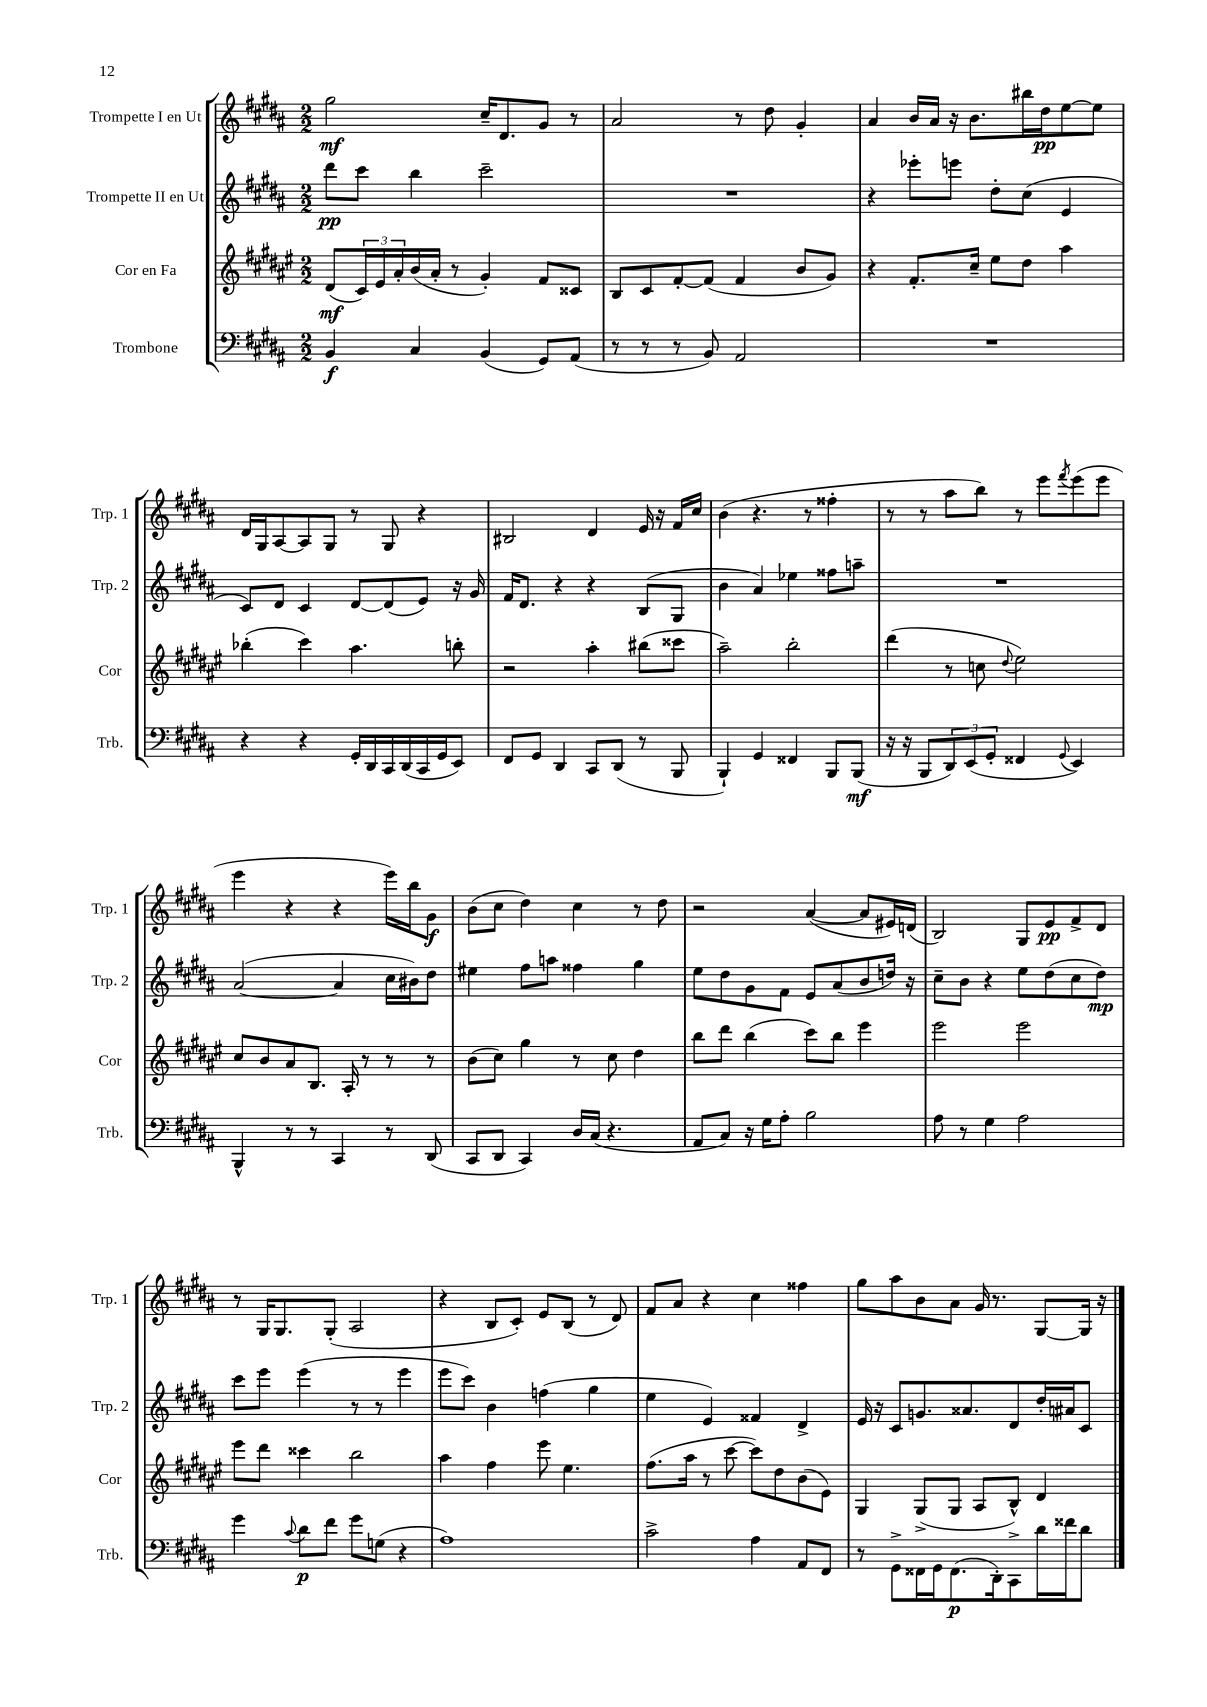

**kern	**dynam	**kern	**dynam	**kern	**dynam	**kern	**dynam
*part4	*part4	*part3	*part3	*part2	*part2	*part1	*part1
*staff4	*staff4	*staff3	*staff3	*staff2	*staff2	*staff1	*staff1
*I"Trombone	*	*I"Cor en Fa	*	*I"Trompette II en Ut	*	*I"Trompette I en Ut	*
*I'Trb.	*	*I'Cor	*	*I'Trp. 2	*	*I'Trp. 1	*
*clefF4	*	*clefG2	*	*clefG2	*	*clefG2	*
*k[f#c#g#d#a#]	*	*k[f#c#g#d#a#e#]	*	*k[f#c#g#d#a#]	*	*k[f#c#g#d#a#]	*
*M2/2	*	*M2/2	*	*M2/2	*	*M2/2	*
=1	=1	=1	=1	=1	=1	=1	=1
4BB/	f	(8d#/L	mf	8ddd#\L	pp	2gg#\	mf
.	.	24c#/L)	.	8ccc#\J	.	.	.
.	.	24e#/	.	.	.	.	.
.	.	24a#'/	.	.	.	.	.
4C#/	.	(16b/	.	4bb\	.	.	.
.	.	16a#'/JJ	.	.	.	.	.
.	.	8r	.	.	.	.	.
(4BB/	.	4g#'/)	.	2ccc#~\	.	16cc#~/KL	.
.	.	.	.	.	.	8.d#/	.
8GG#/L)	.	8f#/L	.	.	.	8g#/J	.
(8AA#/J	.	8c##X/J	.	.	.	8r	.
=2	=2	=2	=2	=2	=2	=2	=2
8r	.	8B/L	.	1r	.	2a#/	.
8r	.	8c#/	.	.	.	.	.
8r	.	[8f#'/	.	.	.	.	.
8BB/)	.	(8f#/J]	.	.	.	.	.
2AA#/	.	4f#/	.	.	.	8r	.
.	.	.	.	.	.	8dd#\	.
.	.	8b/L	.	.	.	4g#'/	.
.	.	8g#/J)	.	.	.	.	.
=3	=3	=3	=3	=3	=3	=3	=3
1r	.	4r	.	4r	.	4a#/	.
.	.	8.f#'/L	.	8eee-X'\L	.	16b/LL	.
.	.	.	.	.	.	16a#/JJ	.
.	.	.	.	8eeen\J	.	16r	.
.	.	16cc#~/Jk	.	.	.	8.b\L	.
.	.	8ee#\L	.	8dd#'\L	.	.	.
.	.	8dd#\J	.	(8cc#\J	.	16bb#X\L	.
.	.	.	.	.	.	16dd#\J	pp
.	.	4aa#\	.	4e/	.	[8ee\	.
.	.	.	.	.	.	8ee\J]	.
!!LO:LB:g=z
=4	=4	=4	=4	=4	=4	=4	=4
4r	.	(4bb-X'\	.	8c#/L)	.	16d#/LL	.
.	.	.	.	.	.	16G#/J	.
.	.	.	.	8d#/J	.	[8A#/	.
4r	.	4ccc#\)	.	4c#/	.	8A#/]	.
.	.	.	.	.	.	8G#/J	.
16GG#'/LL	.	4.aa#\	.	[8d#/L	.	8r	.
16DD#/	.	.	.	.	.	.	.
16CC#/	.	.	.	(8d#/]	.	8G#/	.
(16DD#/	.	.	.	.	.	.	.
16CC#/	.	.	.	8e/J)	.	4r	.
16GG#/J	.	.	.	.	.	.	.
8EE/J)	.	8bbn'\	.	16r	.	.	.
.	.	.	.	16g#/	.	.	.
=5	=5	=5	=5	=5	=5	=5	=5
8FF#/L	.	2r	.	16f#/KL	.	2B#X/	.
.	.	.	.	8.d#/J	.	.	.
8GG#/J	.	.	.	.	.	.	.
4DD#/	.	.	.	4r	.	.	.
8CC#/L	.	4aa#'\	.	4r	.	4d#/	.
(8DD#/J	.	.	.	.	.	.	.
8r	.	(8bb#X\L	.	(8B/L	.	16e/	.
.	.	.	.	.	.	16r	.
8BBB/	.	8ccc##X\J	.	8G#/J	.	16f#/LL	.
.	.	.	.	.	.	16cc#/JJ	.
=6	=6	=6	=6	=6	=6	=6	=6
4BBB`/)	.	2aa#~\)	.	4b\	.	(4b\	.
4GG#/	.	.	.	4a#/)	.	4.r	.
4FF##X/	.	2bb'\	.	4ee-X\	.	.	.
.	.	.	.	.	.	8r	.
8BBB/L	.	.	.	8ff##X\L	.	4ff##X'\	.
(8BBB/J	mf	.	.	8aan~\J	.	.	.
=7	=7	=7	=7	=7	=7	=7	=7
16r	.	(4ddd#\	.	1r	.	8r	.
16r	.	.	.	.	.	.	.
8BBB/L	.	.	.	.	.	8r	.
12DD#/)	.	8r	.	.	.	8aa#\L	.
(12EE/	.	.	.	.	.	.	.
.	.	8ccn\	.	.	.	8bb\J)	.
12GG#'/J	.	.	.	.	.	.	.
.	.	8qqdd#/	.	.	.	.	.
4FF##X/	.	2ee#\)	.	.	.	8r	.
.	.	.	.	.	.	8eee\L	.
8qqGG#/	.	.	.	.	.	8qfff#/	.
4EE/)	.	.	.	.	.	(8eee\	.
.	.	.	.	.	.	8eee\J	.
!!LO:LB:g=z
=8	=8	=8	=8	=8	=8	=8	=8
4BBB^^/	.	8cc#/L	.	([2a#/	.	4eee\	.
.	.	8b/	.	.	.	.	.
8r	.	8a#/	.	.	.	4r	.
8r	.	8.B/J	.	.	.	.	.
4CC#/	.	.	.	4a#/]	.	4r	.
.	.	16A#'/	.	.	.	.	.
.	.	8r	.	.	.	.	.
8r	.	8r	.	16cc#\LL	.	16eee\LL)	.
.	.	.	.	16b#X\J)	.	16bb\J	.
(8DD#/	.	8r	.	8dd#\J	.	8g#\J	f
=9	=9	=9	=9	=9	=9	=9	=9
8CC#/L	.	(8b\L	.	4ee#X\	.	(8b\L	.
8DD#/J	.	8cc#\J)	.	.	.	8cc#\J	.
4CC#/)	.	4gg#\	.	8ff#\L	.	4dd#\)	.
.	.	.	.	8aan\J	.	.	.
16D#/LL	.	8r	.	4ff##X\	.	4cc#\	.
(16C#/JJ	.	.	.	.	.	.	.
4.r	.	8cc#\	.	.	.	.	.
.	.	4dd#\	.	4gg#\	.	8r	.
.	.	.	.	.	.	8dd#\	.
=10	=10	=10	=10	=10	=10	=10	=10
8AA#/L	.	8bb\L	.	8ee\L	.	2r	.
8C#/J)	.	8ddd#\J	.	8dd#\	.	.	.
16r	.	(4bb\	.	8g#\	.	.	.
16G#\KL	.	.	.	.	.	.	.
8A#'\J	.	.	.	8f#\J	.	.	.
2B\	.	8ccc#\L)	.	8e/L	.	([4a#/	.
.	.	8bb\J	.	(8a#/	.	.	.
.	.	4eee#\	.	8b/	.	8a#/L]	.
.	.	.	.	16ddn/Jk)	.	16e#X/L)	.
.	.	.	.	16r	.	(16dn/JJ	.
=11	=11	=11	=11	=11	=11	=11	=11
8A#\	.	2eee#\	.	8cc#~\L	.	2B/)	.
8r	.	.	.	8b\J	.	.	.
4G#\	.	.	.	4r	.	.	.
2A#\	.	2eee#\	.	8ee\L	.	8G#/L	.
.	.	.	.	(8dd#\	.	8e/	pp
.	.	.	.	8cc#\	.	8f#^/	.
.	.	.	.	8dd#\J)	mp	8d#/J	.
!!LO:LB:g=z
=12	=12	=12	=12	=12	=12	=12	=12
4g#\	.	8eee#\L	.	8ccc#\L	.	8r	.
.	.	8ddd#\J	.	8eee\J	.	16G#/KL	.
.	.	.	.	.	.	8.G#/	.
8qqc#/	.	.	.	.	.	.	.
8d#\L	p	4ccc##X\	.	(4eee\	.	.	.
8f#\J	.	.	.	.	.	(8G#'/J	.
8g#\L	.	2bb\	.	8r	.	2A#/	.
(8Gn\J	.	.	.	8r	.	.	.
4r	.	.	.	4eee\	.	.	.
=13	=13	=13	=13	=13	=13	=13	=13
1A#)	.	4aa#\	.	8eee\L	.	4r	.
.	.	.	.	8ccc#\J)	.	.	.
.	.	4ff#\	.	4b\	.	8B/L	.
.	.	.	.	.	.	8c#'/J)	.
.	.	8eee#\	.	(4ffn\	.	8e/L	.
.	.	4.ee#\	.	.	.	(8B/J	.
.	.	.	.	4gg#\	.	8r	.
.	.	.	.	.	.	8d#/)	.
=14	=14	=14	=14	=14	=14	=14	=14
2c#^\	.	(8.ff#\L	.	4ee\	.	8f#/L	.
.	.	.	.	.	.	8a#/J	.
.	.	16aa#\Jk	.	.	.	.	.
.	.	8r	.	4e/)	.	4r	.
.	.	[8ccc#\	.	.	.	.	.
4A#\	.	8ccc#\L])	.	4f##X/	.	4cc#\	.
.	.	8dd#\	.	.	.	.	.
8AA#/L	.	(8b\	.	4d#^/	.	4ff##X\	.
8FF#/J	.	8e#\J)	.	.	.	.	.
=15	=15	=15	=15	=15	=15	=15	=15
8r	.	4G#/	.	16e/	.	8gg#\L	.
.	.	.	.	16r	.	.	.
8GG#^\L	.	.	.	8c#/L	.	8aa#\	.
16FF##X\L	.	(8G#^/L	.	8.gn/	.	8b\	.
16GG#\J	.	.	.	.	.	.	.
(8.FF##\	p	8G#/J	.	.	.	8a#\J	.
.	.	.	.	8.a##X/	.	.	.
.	.	8A#/L	.	.	.	16g#/	.
16DD#'\k)	.	.	.	.	.	8.r	.
8CC#^\	.	8B^^/J)	.	8d#/	.	.	.
16d#\L	.	4d#/	.	16dd#'/L	.	[8G#/L	.
16f##X\J	.	.	.	16a#X/J	.	.	.
8d#\J	.	.	.	8c#/J	.	16G#/Jk]	.
.	.	.	.	.	.	16r	.
==	==	==	==	==	==	==	==
*-	*-	*-	*-	*-	*-	*-	*-
